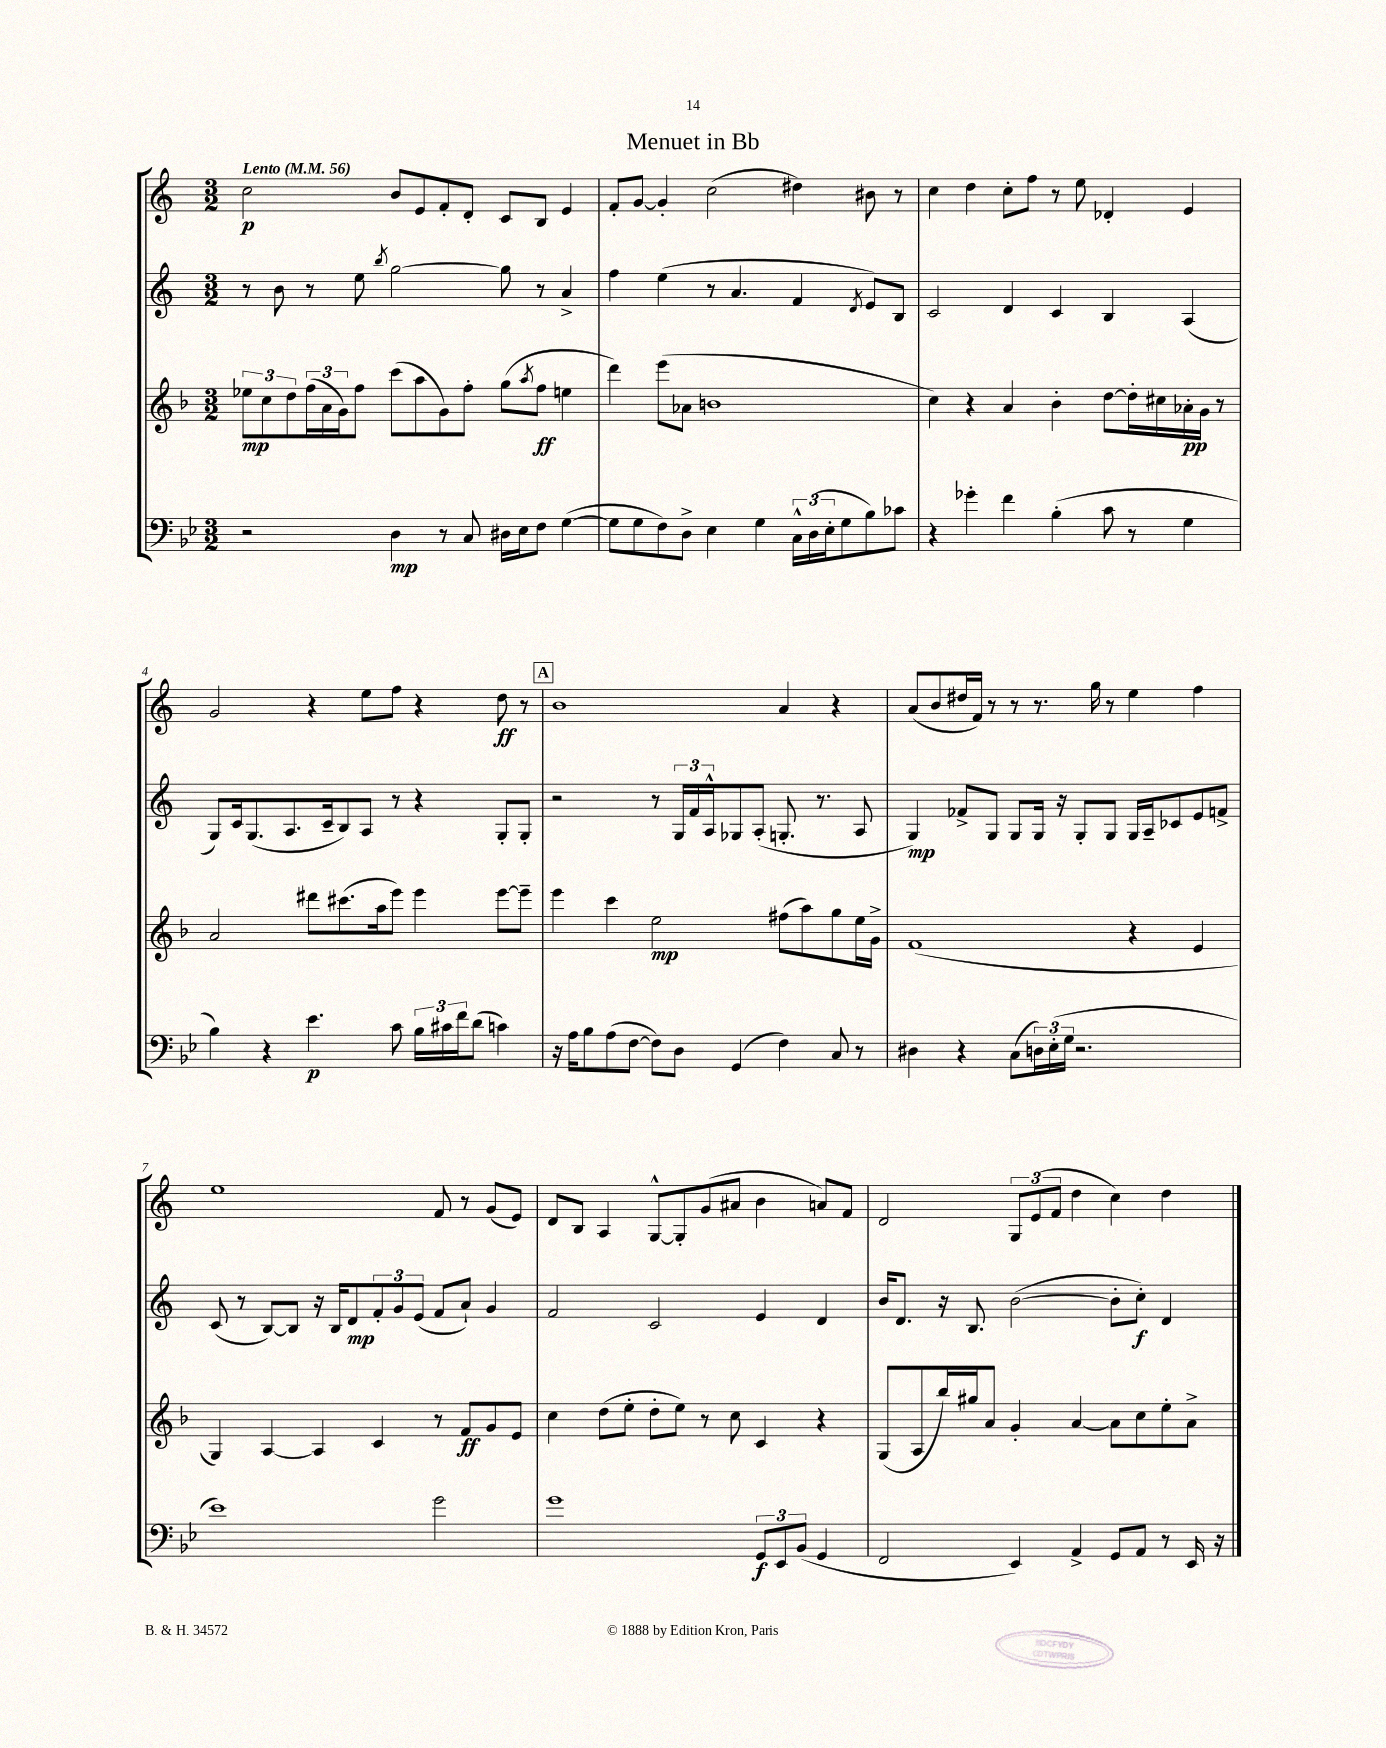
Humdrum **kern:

**kern	**kern	**kern	**kern
*staff4	*staff3	*staff2	*staff1
*clefF4	*clefG2	*clefG2	*clefG2
*k[b-e-]	*k[b-]	*k[]	*k[]
*M3/2	*M3/2	*M3/2	*M3/2
*MM56	*MM56	*MM56	*MM56
2r	12ee-	8r	2cc
.	12cc	.	.
.	.	8b	.
.	12dd	.	.
.	(24ff	8r	.
.	24a	.	.
.	24g)	.	.
.	8ff	8ee	.
.	.	8qbb	.
4D	(8ccc	[2gg	8b
.	8aa	.	8e
8r	8g)	.	8f'
8C	8ff'	.	8d'
16D#	(8gg	8gg]	8c
16E-	.	.	.
.	8qaa	.	.
8F	8ff	8r	8B
([4G	4ee	4a^	4e
=	=	=	=
8G]	4ddd)	4ff	8f'
8G	.	.	[8g
8F)	(8eee	(4ee	4g']
8D^	8a-	.	.
4E-	1b	8r	(2cc
.	.	4.a	.
4G	.	.	.
24C^^	.	4f	4dd#)
(24D	.	.	.
24E-'	.	.	.
8G	.	.	.
.	.	8qd	.
8B-)	.	8e)	8b#
8c-	.	8B	8r
=	=	=	=
4r	4cc)	2c	4cc
4g-'	4r	.	4dd
4f	4a	4d	8cc'
.	.	.	8ff
(4B-'	4b-'	4c	8r
.	.	.	8ee
8c	[8dd	4B	4d-'
8r	16dd']	.	.
.	16cc#	.	.
4G	16a-'	(4A	4e
.	16g	.	.
.	8r	.	.
=	=	=	=
4B-)	2a	8G)	2g
.	.	16c	.
.	.	(8.G	.
4r	.	.	.
.	.	8.A	.
4.e-	8ddd#	.	4r
.	.	16c~	.
.	(8.ccc#	8B)	.
.	.	8A	8ee
.	16aa	.	.
8c	8eee)	8r	8ff
24B-	4eee	4r	4r
24c#	.	.	.
24f	.	.	.
(8d	.	.	.
4c)	[8eee	8G'	8dd
.	8eee~]	8G'	8r
=	=	=	=
16r	4eee	2r	1b
16A	.	.	.
8B-	.	.	.
(8A	4ccc	.	.
[8F	.	.	.
8F])	2ee	8r	.
8D	.	24G	.
.	.	24f	.
.	.	24A^^	.
(4GG	.	8G-	.
.	.	(8A'	.
4F)	(8ff#	8.G'	4a
.	8aa)	.	.
.	.	8.r	.
8C	8gg	.	4r
8r	16ee	8A	.
.	16g^	.	.
=	=	=	=
4D#	(1f	4G)	(8a
.	.	.	8b
4r	.	8f-^	16dd#
.	.	.	16f)
.	.	8G	8r
(8C	.	8G	8r
24D)	.	16G	8.r
(24E-'	.	.	.
.	.	16r	.
24G	.	.	.
2.r	.	8G'	.
.	.	.	16gg
.	.	8G	8r
.	4r	16G	4ee
.	.	16A~	.
.	.	8c-	.
.	4e	8e	4ff
.	.	8f^	.
=	=	=	=
1e-)	4G)	(8c	1ee
.	.	8r	.
.	[4A	[8B)	.
.	.	8B]	.
.	4A]	16r	.
.	.	16B	.
.	.	8d	.
.	4c	12f'	.
.	.	12g	.
.	.	(12e	.
2g	8r	8f	8f
.	8f	8a`)	8r
.	8g	4g	(8g
.	8e	.	8e)
=	=	=	=
1g	4cc	2f	8d
.	.	.	8B
.	(8dd	.	4A
.	8ee'	.	.
.	8dd'	2c	[8G^^
.	8ee)	.	8G']
.	8r	.	(8g
.	8cc	.	8a#
12GG	4c	4e	4b
12EE-	.	.	.
(12BB-	.	.	.
4GG	4r	4d	8a)
.	.	.	8f
=	=	=	=
2FF	(8G	16b	2d
.	.	8.d	.
.	8A	.	.
.	16bb-)	16r	.
.	16gg#	8.B	.
.	8a	.	.
4EE-)	4g'	([2b	12G
.	.	.	(12e
.	.	.	12f
4AA^	[4a	.	4dd
8GG	8a]	8b']	4cc)
8AA	8cc	8cc')	.
8r	8ee'	4d	4dd
16EE-	8a^	.	.
16r	.	.	.
==	==	==	==
*-	*-	*-	*-
